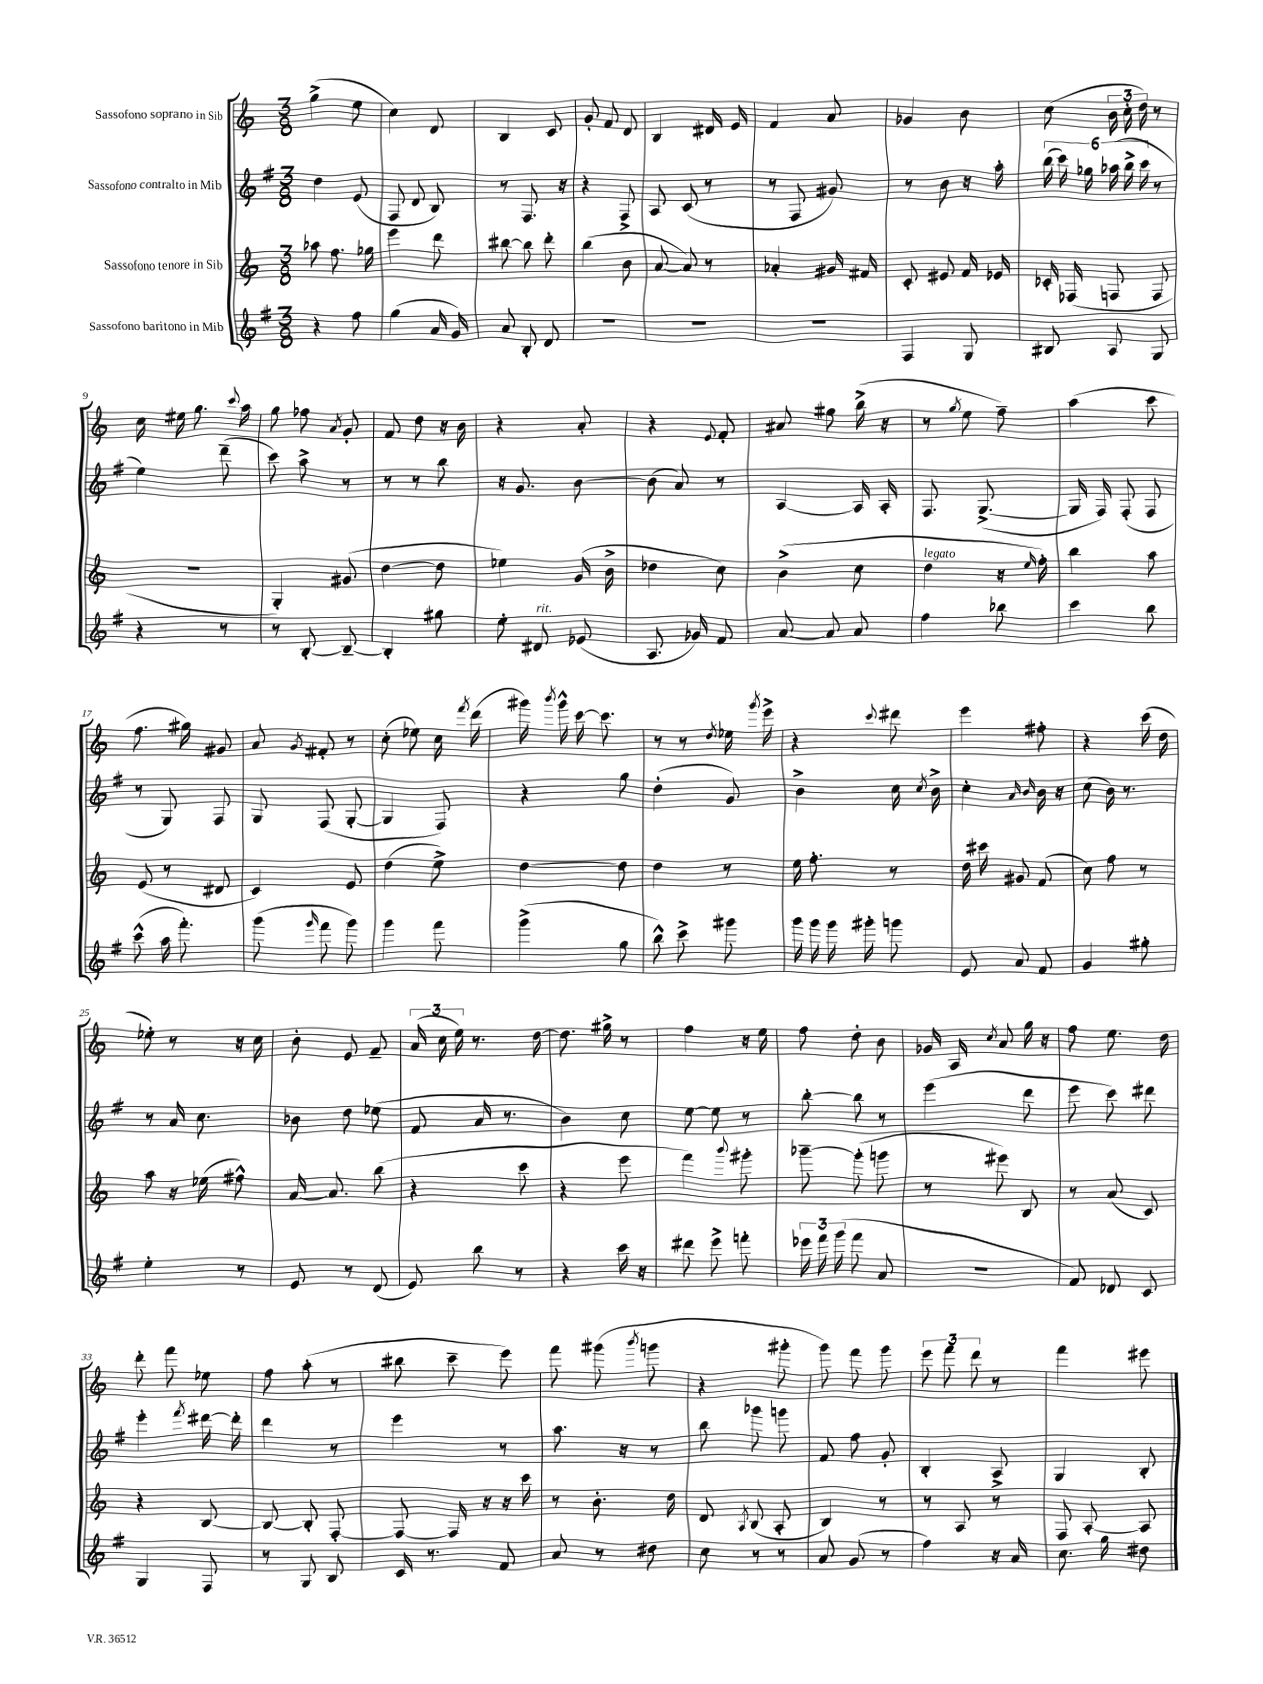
<<
\new StaffGroup <<
\new Staff = "s0" \with { instrumentName = "Sassofono soprano in Sib" } {
    \clef treble \key c \major \numericTimeSignature \time 3/8
    \autoBeamOff g''4->( e''8 |
    c''4) d'8 |
    b4 c'8 |
    g'8-. f'8 d'8 |
    b4 dis'16 e'16 |
    f'4 a'8 |
    ges'4 b'8 |
    c''8( \tuplet 3/2 { b'16 c''16-. d''16) } r8 |
    c''16 eis''16 g''8. \appoggiatura { c'''8 } a''16 |
    g''8 fes''8 \acciaccatura { a'8 } g'8-. |
    f'8 d''8 r16 b'16 |
    r4 a'8-. |
    r4 \appoggiatura { e'8 } f'8-. |
    ais'8 gis''8 b''16->( r16 |
    r8 \acciaccatura { g''8 } e''8 f''8--) |
    a''4( c'''8 |
    f''8. gis''16) gis'8 |
    a'8 \acciaccatura { g'8 } fis'8-. r8 |
    c''8-.( ees''8) c''16 \acciaccatura { f'''8 } d'''16( |
    gis'''16) \acciaccatura { b'''8 } gis'''16-^ c'''16~ c'''8. |
    r8 r8 \acciaccatura { d''8 } ees''16 \acciaccatura { g'''8 } e'''16-> |
    r4 \appoggiatura { c'''8 } dis'''8 |
    e'''4 fis''8-. |
    r4 c'''16( d''16 |
    ees''8-.) r8 r16 c''16 |
    b'8-. e'8 f'8-- |
    \tuplet 3/2 { a'16( c''16 e''16) } r8. d''16~ |
    d''8. gis''16-> r8 |
    f''4 r16 e''16 |
    f''8 d''8-. b'8 |
    ges'16 a16 \acciaccatura { c''8 } a'8 g''16 r16 |
    f''8 e''8. d''16 |
    d'''8-. f'''8 ees''8 |
    f''8 a''8-.( r8 |
    bis''8 c'''8-- e'''8) |
    f'''8 gis'''8( \acciaccatura { b'''8 } g'''8 |
    r4 gis'''8-. |
    g'''8) f'''8 g'''8 |
    \tuplet 3/2 { e'''8 f'''8 d'''8 } r8 |
    f'''4 eis'''8 \bar "|." |
}
\new Staff = "s1" \with { instrumentName = "Sassofono contralto in Mib" } {
    \clef treble \key g \major \numericTimeSignature \time 3/8
    \autoBeamOff d''4 e'8( |
    fis8 d'8 b8) |
    r8 fis8. r16 |
    r4 fis8-> |
    a8 c'8( r8 |
    r8 fis8 gis'8) |
    r8 b'8 r16 a''16-. |
    \tuplet 6/4 { b''16( c'''16) ges''16 aes''16( b''16-> c'''16 } r8 |
    e''4) d'''8--( |
    c'''8) a''8-> r8 |
    r8 r8 b''8 |
    r16 g'8. b'8~ |
    b'8( a'8) r8 |
    a4~ a16 a16-. |
    fis8. g8.~->( |
    g16 fis16) fis8-.( fis8 |
    r8 g8) fis8 |
    g8 fis8( g8~-. |
    g4 fis8) |
    r4 g''8 |
    d''4-.( g'8) |
    b'4-> c''16 \acciaccatura { c''8 } b'16-> |
    c''4-. \grace { a'16 b'16 } b'16 r16 |
    c''8( b'16) r8. |
    r8 a'16 c''8. |
    bes'8 d''8 ees''8( |
    fis'8 a'16 r8. |
    b'4) c''8 |
    e''8~ e''8 r8 |
    b''8~-. b''8 r8 |
    e'''4( d'''8 |
    e'''8 c'''8) dis'''8 |
    e'''4-. \acciaccatura { fis'''8 } dis'''16~ dis'''16-. |
    d'''4 r8 |
    e'''4 r8 |
    a''8. r16 r8 |
    b''8 ges'''8 g'''8 |
    fis'8 fis''8 g'8-. |
    b4-. a8-> |
    g4 b8-. \bar "|." |
}
\new Staff = "s2" \with { instrumentName = "Sassofono tenore in Sib" } {
    \clef treble \key c \major \numericTimeSignature \time 3/8
    \autoBeamOff aes''8 f''8. ges''16 |
    e'''4 d'''8 |
    bis''8~ bis''8 d'''8-. |
    b''4( b'8 |
    a'8~ a'8) r8 |
    aes'4-. gis'16 fis'16 |
    c'8-. eis'8 f'16 ees'16 |
    ces'16-. fes16( f8 f8 |
    R4. |
    g4-.) gis'8( |
    d''4~ d''8 |
    ees''4) g'16( b'16-> |
    des''4 c''8) |
    b'4->( c''8 |
    d''4^\markup { \italic "legato" } r16 \grace { e''16 } f''16-.) |
    b''4 a''8 |
    e'8( r8 dis'8 |
    c'4) e'8 |
    d''4( e''8->) |
    d''4~ d''8 |
    d''4 r8 |
    e''16 f''8.-. r8 |
    d''16 cis'''16 gis'8 f'8( |
    c''8) f''8 r8 |
    a''8 r16 ees''16( fis''8-^) |
    a'16~ a'8. b''8( |
    r4 c'''8 |
    r4 e'''8 |
    f'''4) \appoggiatura { b'''8 } gis'''8-. |
    ges'''8~-- ges'''8-.( g'''8 |
    r8 eis'''8) b8 |
    r8 a'8( c'8) |
    r4 b8~ |
    b8~ b8-. f8~-. |
    f8~ f16 r16 r16 c'''16 |
    r8 b'8.-. d''16 |
    d'8 \acciaccatura { a8 } b8( a8-. |
    b4) r8 |
    r8 a8 r8 |
    f8 a8~-. a8 \bar "|." |
}
\new Staff = "s3" \with { instrumentName = "Sassofono baritono in Mib" } {
    \clef treble \key g \major \numericTimeSignature \time 3/8
    \autoBeamOff r4 fis''8 |
    g''4( a'16 g'16) |
    a'8 b8-. d'8 |
    R4. |
    R4. |
    R4. |
    fis4 g8 |
    bis8 a8 g8 |
    r4 r8 |
    r8 b8~-. b8~-- |
    b4-. gis''8 |
    e''8-. dis'8^\markup { \italic "rit." } ees'8( |
    a8. ges'16) fis'8 |
    a'8~ a'8 a'8 |
    fis''4 bes''8 |
    c'''4 b''8 |
    c'''8-^( a''16 fis'''8.-.) |
    g'''8( \grace { g'''16 } fis'''8 g'''8) |
    g'''4 fis'''8 |
    g'''4->( g''8 |
    b''8-^) c'''8-> gis'''8 |
    g'''16 g'''16 g'''16 gis'''16-. g'''8 |
    e'8 a'8 fis'8 |
    g'4 gis''8-. |
    e''4-. r8 |
    e'8 r8 d'8( |
    e'8) b''8 r8 |
    r4 c'''16 r16 |
    dis'''8 e'''8-> f'''8-. |
    \tuplet 3/2 { ees'''16 fis'''16 g'''16( } fis'''8 a'8 |
    R4. |
    fis'8) des'8 c'8 |
    g4 fis8 |
    r8 g8 b8 |
    c'16 r8. fis'8 |
    a'8 r8 dis''8 |
    c''8 r8 r8 |
    a'8 g'8( r8 |
    fis''4) r16 a'16 |
    c''8. g''16 dis''8 \bar "|." |
}
>>
>>
